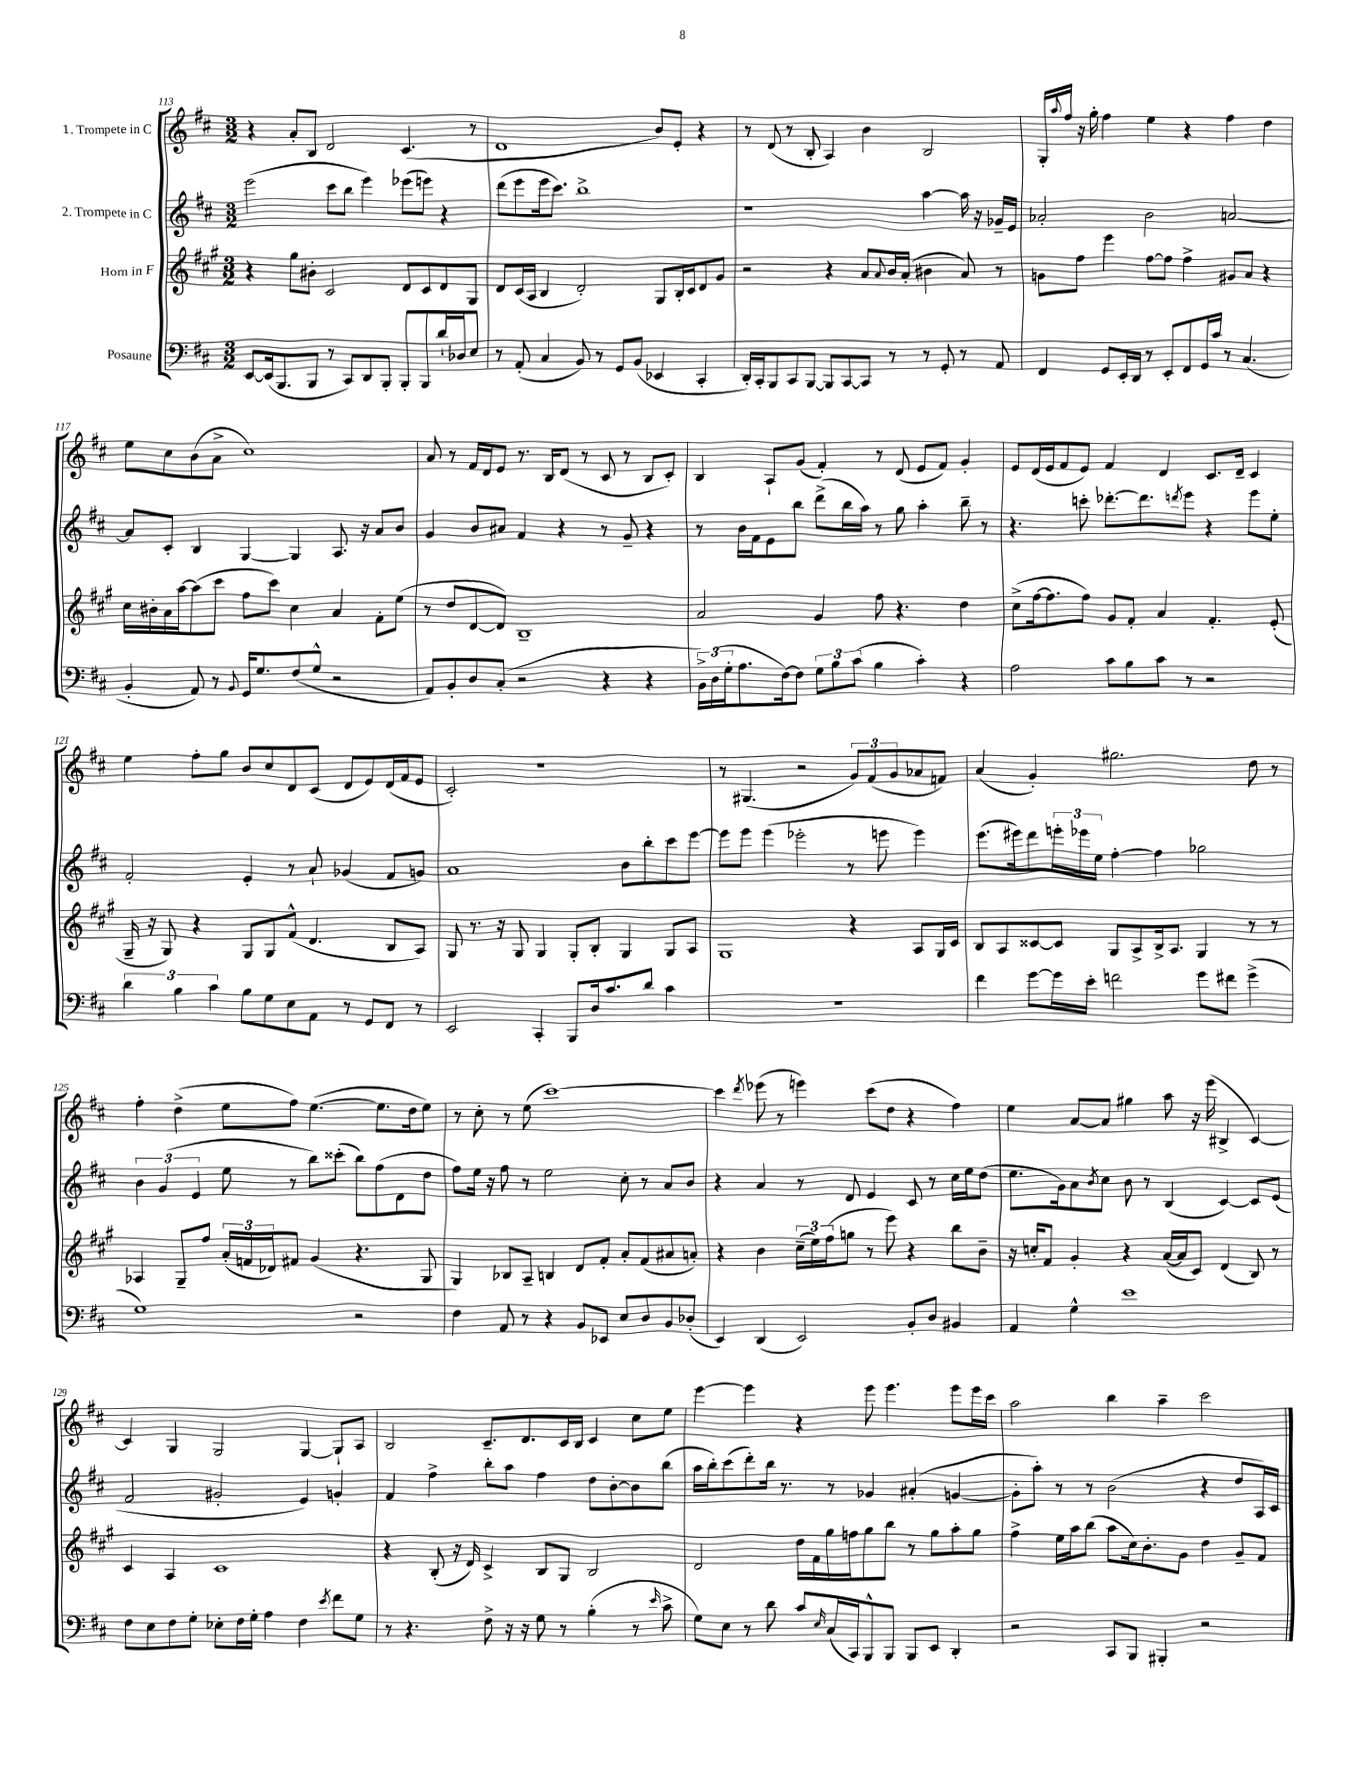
<<
\new StaffGroup <<
\new Staff = "s0" \with { instrumentName = "1. Trompete in C" } {
    \clef treble \key d \major \numericTimeSignature \time 3/2
    r4 a'8-. b8 d'2 cis'4.( r8 |
    d'1 b'8) e'8-. r4 |
    r8 d'8( r8 b8-. a4) b'4 b2 |
    g16-. \appoggiatura { a''8 } fis''16 r16 g''16-. fis''4 e''4 r4 fis''4 d''4 |
    e''8 cis''8 b'8( a'8-> cis''1) |
    a'8 r8 fis'16 d'16 e'8 r8. b16 d'8( r8 cis'8 r8 b8 cis'8-.) |
    b4 a8-! g'8( fis'4-.) r8 d'8( e'8 fis'8) g'4-. |
    e'8 d'16( e'16 fis'8 e'8) fis'4 d'4 cis'8. d'16-- cis'4 |
    e''4 fis''8-. g''8 b'8 cis''8 d'8 cis'8( d'8 e'8) d'16( fis'16 e'8 |
    cis'2-.) r1 |
    r8 gis4.( r2 \tuplet 3/2 { g'8) fis'8( g'8 } aes'8 f'8) |
    a'4( g'4-.) gis''2. d''8 r8 |
    fis''4-. d''4->( e''8 fis''8) e''4.~( e''8. d''16 e''8) |
    r8 cis''8-. r8 e''8( cis'''1~) |
    cis'''4 \acciaccatura { d'''8 } ees'''8( r8 e'''4) cis'''8( d''8 r4 fis''4) |
    e''4 a'8~ a'8 gis''4 a''8 r16 e'''16( bis4-> cis'4~) |
    cis'4 g4 g2 g4~ g8-! a8 |
    b2 cis'8.-- d'8. cis'16 b16 cis'4 cis''8 e''8 |
    e'''4~ e'''4 r4 e'''8 e'''4. e'''8 e'''16 cis'''16 |
    a''2 b''4 a''4-- cis'''2 \bar "|." |
}
\new Staff = "s1" \with { instrumentName = "2. Trompete in C" } {
    \clef treble \key d \major \numericTimeSignature \time 3/2
    e'''2( cis'''8 b''8 e'''4) ees'''8( e'''8) r4 |
    d'''8( e'''8 e'''16 cis'''8.) b''1-> |
    r1 a''4~ a''16 r16 ges'16-- e'16 |
    aes'2-. b'2 a'2~ |
    a'8 cis'8-. b4 g4~ g4 a8. r16 a'8 b'8 |
    g'4 b'8 ais'8 fis'4 r4 r8 g'8-- r4 |
    r8 b'16 fis'16 e'8 b''8 d'''8->( b''16 a''16) r8 g''8 a''4-. b''8-- r8 |
    r4. c'''8-. des'''8.~-. des'''8. \acciaccatura { d'''8 } e'''8 r4 e'''8 e''8-. |
    fis'2-. e'4-. r8 a'8-! ges'4( fis'8 g'8) |
    a'1 b'8 b''8-. cis'''8 e'''8~ |
    e'''8 e'''8 e'''4( ees'''2-. r8 e'''8 e'''4) |
    e'''8.( eis'''16) d'''8 \tuplet 3/2 { e'''16-. ees'''16 e''16 } fis''4~-. fis''4 ges''2 |
    \tuplet 3/2 { b'4 g'4( e'4 } e''8 r8 b''8) cisis'''8-.( b''8) fis''8( d'8 d''8 |
    fis''8) e''16 r16 fis''8 r8 e''2 cis''8-. r8 a'8 b'8 |
    r4 a'4 r8 d'8 e'4 cis'8 r8 cis''16 e''16 d''8( |
    e''8. g'16) a'8 \acciaccatura { b'8 } cis''8 b'8 r8 b4( cis'4~) cis'8 e'8( |
    fis'2 gis'2-. e'4) g'4-. |
    fis'4 fis''4-> b''8-. a''8 fis''4 d''8 b'8~-. b'8 b''8( |
    a''16 b''16-.) cis'''8( d'''8-.) b''16 r8. r8 ges'4 ais'4-.( g'4~ |
    g'8-. a''8-.) r8 r8 b'2( r4 d''8 a16) cis'16 \bar "|." |
}
\new Staff = "s2" \with { instrumentName = "Horn in F" } {
    \clef treble \key a \major \numericTimeSignature \time 3/2
    r4 gis''8 bis'8-. cis'2 d'8 cis'8 d'8 gis8 |
    d'8 cis'16( a16 b4 d'2-.) gis8 b16-. cis'16 d'8 gis'8 |
    r2 r4 a'8 \appoggiatura { a'8 } b'16 a'16-.( bis'4 a'8) r8 |
    g'8 fis''8 e'''4 fis''8~ fis''8 fis''4-> gis'8 a'8 r4 |
    cis''16 bis'16-. a'16 a''16~ a''8( cis'''8 fis''8 cis'''8) cis''4 a'4 fis'8-. e''8( |
    r8 d''8 d'8~ d'8) b1-- |
    a'2 gis'4 fis''8 r4. d''4 |
    cis''8->( fis''16~ fis''8. fis''8) gis'8 fis'8-. a'4 fis'4.-. e'8-.( |
    gis16-- r16 gis8) r4 gis8 gis8 fis'8-^( d'4. b8 a8) |
    gis8 r8. r16 gis8 gis4 gis8-. b8-. gis4 gis8 a8 |
    gis1 r4 a8 gis16 cis'16 |
    b8 a8 cisis'8~ cisis'8 gis8 a8-> b16-> a8. gis4 r8 r8 |
    aes4 gis8-- fis''8 \tuplet 3/2 { a'16-.( f'16 des'16) } fis'8 gis'4( r4. gis8 |
    gis4) bes8 a8-- b4 d'8 fis'8-. a'8-. fis'8( ais'8 a'8-.) |
    r4 b'4 \tuplet 3/2 { cis''16--( e''16) fis''16( } g''8 r8 e'''8) r4 b''8 b'8-- |
    r16 c''16-. fis'8 gis'4-. r4 a'16~( a'16 cis'8) d'4( b8) r8 |
    cis'4 a4 cis'1 |
    r4 b8-.( r16 d'16) cis'4-> b8 gis8 b2 |
    d'2 d''16 fis'16 gis''16 f''16 gis''8 b''8 r8 gis''8 a''8-. gis''8 |
    fis''4-> e''16 a''16 b''8( a''8 cis''16) b'8.-. gis'8 d''4 gis'8-- fis'8 \bar "|." |
}
\new Staff = "s3" \with { instrumentName = "Posaune" } {
    \clef bass \key d \major \numericTimeSignature \time 3/2
    e,8~ e,16( b,,8. b,,8 r8 cis,8) d,8 b,,8-. b,,8-. b,,8 d'16-! des16 e8 |
    r8 a,8-.( cis4 b,8) r8 g,8 b,8( ees,4 cis,4-. |
    d,16-.) cis,16-. b,,8 cis,8 b,,8~ b,,8 cis,8~ cis,8 r8 r8 g,8-. r8 a,8 |
    fis,4 g,8 e,16-. d,16 r8 e,8-. fis,8 g,16 cis'16 r8 cis4.( |
    b,4-. a,8) r8 \appoggiatura { b,8 } g,16 g8. fis8( g8-^ r2 |
    a,8) b,8-. d8 cis8-.( r2 r4 r4 |
    \tuplet 3/2 { b,16->) d16( g16-. } a8. fis16~) fis8 \tuplet 3/2 { g8 b8 cis'8( } b4 cis'4-.) r4 |
    a2 cis'8 b8 cis'8 r8 r2 |
    \tuplet 3/2 { d'4 b4 cis'4 } b8 g8 e8 a,8 r8 g,8 fis,8 r8 |
    e,2 cis,4-. b,,8 d16 cis'8. d'8 cis'4 |
    R1. |
    fis'4 g'8~ g'16 e'16-. f'2 g'8 fis'8 g'4->( |
    g1) r2 |
    fis4 a,8 r8 r4 b,8 ees,8 e8 d8 b,8 des8-.( |
    e,4) d,4( e,2) b,8-. d8 bis,4 |
    a,4 g4-^ e'1 |
    fis8 e8 fis8 g8-. ees8-. fis16 g16-. a4 fis4 \acciaccatura { e'8 } fis'8 g8 |
    r8 r4. fis8-> r16 r16 g8 r8 b4-.( r8 \grace { e'16 } cis'8-> |
    g8) e8 r8 d'8 cis'8 \grace { e16 } cis16( cis,16) b,,8-^ b,,8 b,,8 e,8 d,4-. |
    r2 cis,8 b,,8 bis,,4-. r2 \bar "|." |
}
>>
>>
\layout { \context { \Score currentBarNumber = #113 } }
